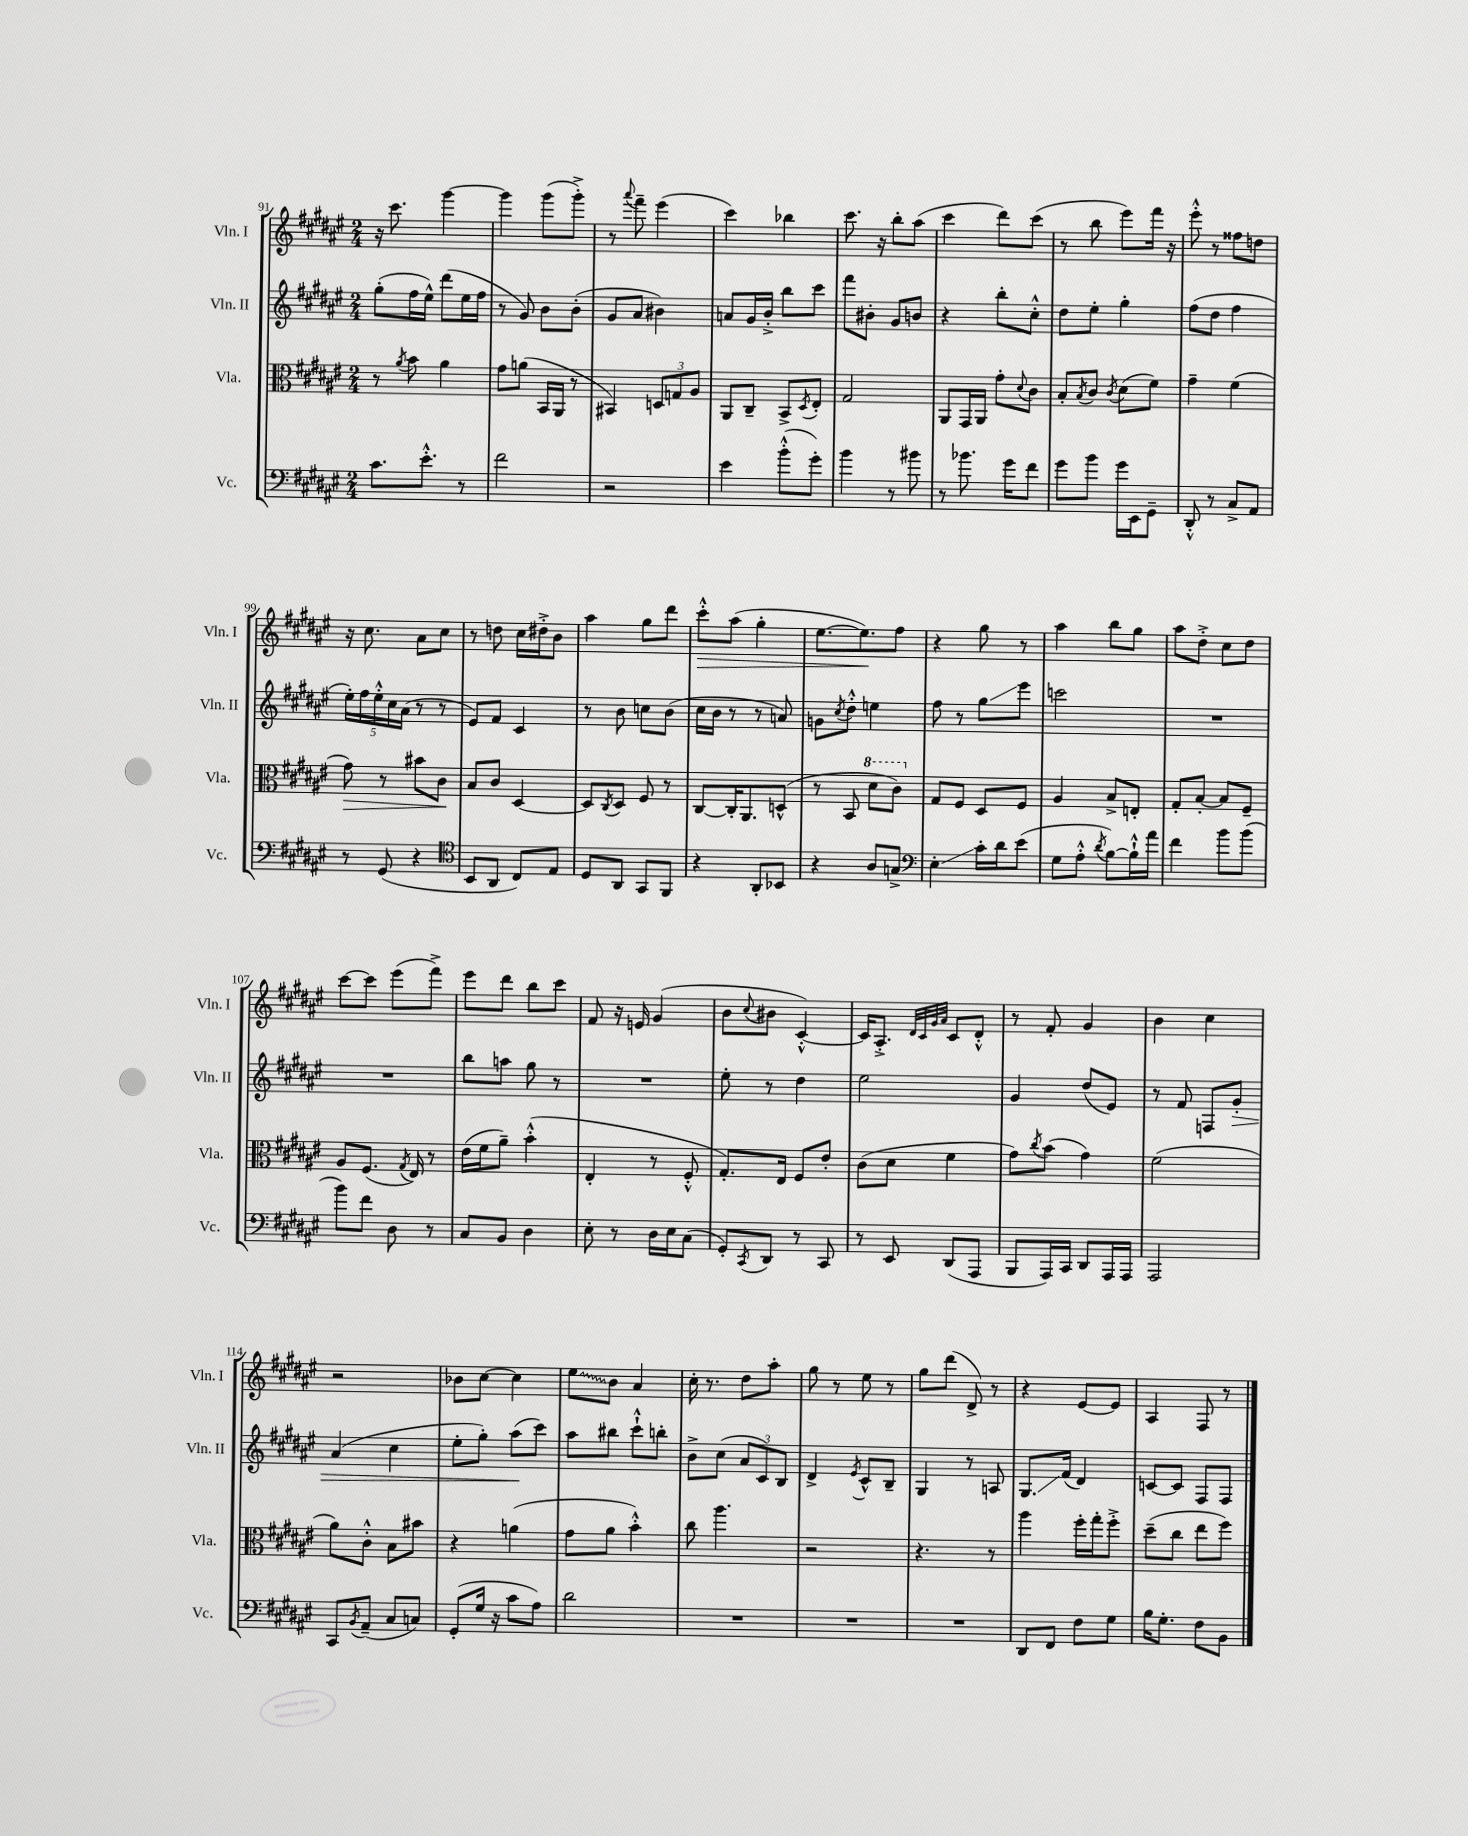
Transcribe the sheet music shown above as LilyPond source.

<<
\new StaffGroup <<
\new Staff = "s0" \with { instrumentName = "Vln. I" shortInstrumentName = "Vln. I" } {
    \clef treble \key fis \major \numericTimeSignature \time 2/4
    r16 cis'''8. gis'''4~ |
    gis'''4 gis'''8( gis'''8-.->) |
    r8 \appoggiatura { ais'''8 } fis'''8-- eis'''4( |
    cis'''4) bes''4 |
    cis'''8. r16 b''8-. ais''8( |
    cis'''4 dis'''8) cis'''8( |
    r8 b''8 eis'''8) fis'''16 r16 |
    eis'''8-.-^ r8 fisis''8 d''8 |
    r16 cis''8. ais'8 cis''8 |
    r8 d''8 cis''16 dis''16-.-> b'8 |
    ais''4 gis''8 dis'''8 |
    cis'''8-.-^\> ais''8( gis''4-. |
    eis''8.~ eis''8.\!) fis''8 |
    r4 gis''8 r8 |
    ais''4 b''8 gis''8 |
    ais''8 dis''8-.-> cis''8 dis''8 |
    cis'''8~ cis'''8 eis'''8( fis'''8->) |
    eis'''8 dis'''8 b''8 cis'''8 |
    fis'8 r16 e'16 gis'4( |
    b'8 \appoggiatura { cis''8 } bis'8 cis'4~-.-^) |
    cis'16 ais8.-.-> \grace { dis'32 cis'32 gis'32 ais'32 } cis'8 dis'8-.-^ |
    r8 fis'8-. gis'4 |
    b'4 cis''4 |
    r2 |
    bes'8 cis''8~ cis''4 |
    \once \override Glissando.style = #'zigzag eis''8\glissando b'8 ais'4 |
    cis''16-. r8. dis''8 ais''8-. |
    gis''8 r8 eis''8 r8 |
    gis''8 dis'''8( dis'8->) r8 |
    r4 eis'8~ eis'8 |
    ais4 fis8 r8 \bar "|." |
}
\new Staff = "s1" \with { instrumentName = "Vln. II" shortInstrumentName = "Vln. II" } {
    \clef treble \key fis \major \numericTimeSignature \time 2/4
    gis''8-.( fis''16 eis''16-^) dis'''8( eis''16 fis''16 |
    r8 gis'8) b'8 b'8-.( |
    gis'8 ais'8 bis'4) |
    a'8 gis'16 b'16-.-> b''8 cis'''8 |
    fis'''8 bis'8-. gis'8 b'8 |
    r4 b''8-. cis''8-.-^ |
    dis''8 eis''8-. gis''4-. |
    fis''8( dis''8 fis''4 |
    \tuplet 5/4 { eis''16-.) fis''16 eis''16-.-^ cis''16 ais'16( } r8 r8 |
    eis'8) fis'8 cis'4 |
    r8 b'8 c''8 b'8( |
    cis''16 b'16 r8 r8 a'8) |
    g'8 \acciaccatura { cis''8 } dis''8-.-^ e''4 |
    fis''8 r8 gis''8\glissando eis'''8 |
    c'''2 |
    R2 |
    R2 |
    b''8 a''8 gis''8 r8 |
    R2 |
    eis''8-. r8 dis''4 |
    eis''2 |
    gis'4 dis''8( eis'8) |
    r8 fis'8 f8 gis'8-.\> |
    ais'4( cis''4 |
    eis''8-. gis''8-.) ais''8\!( cis'''8) |
    ais''8 bis''8 cis'''8-!-^ b''8-. |
    b'8-> cis''8( \tuplet 3/2 { ais'8 cis'8) b8 } |
    dis'4-> \acciaccatura { eis'8 } cis'8-^ b8-- |
    gis4 r8 a8 |
    gis8.\glissando fis'16( dis'4) |
    c'8~ c'8 fis8 fis8 \bar "|." |
}
\new Staff = "s2" \with { instrumentName = "Vla." shortInstrumentName = "Vla." } {
    \clef alto \key fis \major \numericTimeSignature \time 2/4
    r8 \acciaccatura { ais'8 } b'8 ais'4 |
    gis'8 a'8( b,16 ais,16 r8 |
    bis,4) \tuplet 3/2 { d8 g8 ais8 } |
    ais,8 cis8-- b,8-> \acciaccatura { dis8 } eis8-. |
    gis2 |
    ais,8 gis,16 ais,16 gis'8-. \appoggiatura { dis'8 } cis'8 |
    b8-. \acciaccatura { b8 } cis'8 \acciaccatura { cis'8 } dis'8( fis'8) |
    gis'4-- fis'4( |
    gis'8\>) r8 bis'8 cis'8\! |
    b8 cis'8 dis4~ |
    dis8 \acciaccatura { cis8 } dis8 fis8 r8 |
    cis8~ cis16-. ais,8. d8-^( |
    r8 b,8 \ottava #1 dis''8 cis''8) \ottava #0 |
    gis8 fis8 dis8 fis8 |
    ais4 b8-> e8-. |
    gis8-. b8~-. b8 fis8-- |
    ais8 fis8.( \acciaccatura { gis8 } eis16) r8 |
    eis'16( fis'16 ais'8--) b'4-.-^( |
    eis4-. r8 fis8-.-^ |
    gis8.-.) eis16 fis8 eis'8-. |
    cis'8( dis'8 fis'4 |
    gis'8) \acciaccatura { cis''8 } b'8( gis'4) |
    fis'2( |
    ais'8) cis'8-.-^ b8 bis'8 |
    r4 a'4( |
    gis'8 ais'8 b'4-.-^) |
    cis''8 ais''4. |
    r2 |
    r4. r8 |
    ais''4 fis''16-. gis''16-. fis''8-.-> |
    dis''8--( cis''8 eis''8 fis''8) \bar "|." |
}
\new Staff = "s3" \with { instrumentName = "Vc." shortInstrumentName = "Vc." } {
    \clef bass \key fis \major \numericTimeSignature \time 2/4
    cis'8. eis'8.-.-^ r8 |
    fis'2 |
    r2 |
    eis'4 b'8-.-^( gis'8-.) |
    b'4 r8 bis'8 |
    r8 bes'8. gis'16 fis'8 |
    gis'8 b'8 gis'16 eis,16 gis,8-- |
    dis,8-.-^ r8 cis8-> ais,8 |
    r8 gis,8( r4 |
    \clef tenor b,8 ais,8 cis8) eis8 |
    dis8 ais,8 gis,8 fis,8 |
    r4 ais,8-. bes,8 |
    r4 ais8 g8-> |
    \clef bass eis4-.\glissando cis'16-. dis'16 eis'8( |
    gis8 ais8-.-^ \acciaccatura { dis'8 } b8~) b16-!-^ ais'16 |
    fis'4 b'8 b'8( |
    b'8) fis'8 dis8 r8 |
    cis8 b,8 dis4 |
    eis8-. r8 dis16 eis16 cis8( |
    gis,8-.) \acciaccatura { cis,8 } dis,8 r8 cis,8 |
    r8 eis,8 dis,8( ais,,8 |
    b,,8 ais,,16) cis,16 dis,8 ais,,16 ais,,16 |
    ais,,2 |
    cis,8 \acciaccatura { b,8 } ais,8--( cis8 c8) |
    gis,8-.( gis16 r16 cis'8 ais8) |
    dis'2 |
    R2 |
    R2 |
    R2 |
    dis,8 fis,8 fis8 gis8 |
    b16 gis8.-. fis8 b,8 \bar "|." |
}
>>
>>
\layout { \context { \Score currentBarNumber = #91 } }
